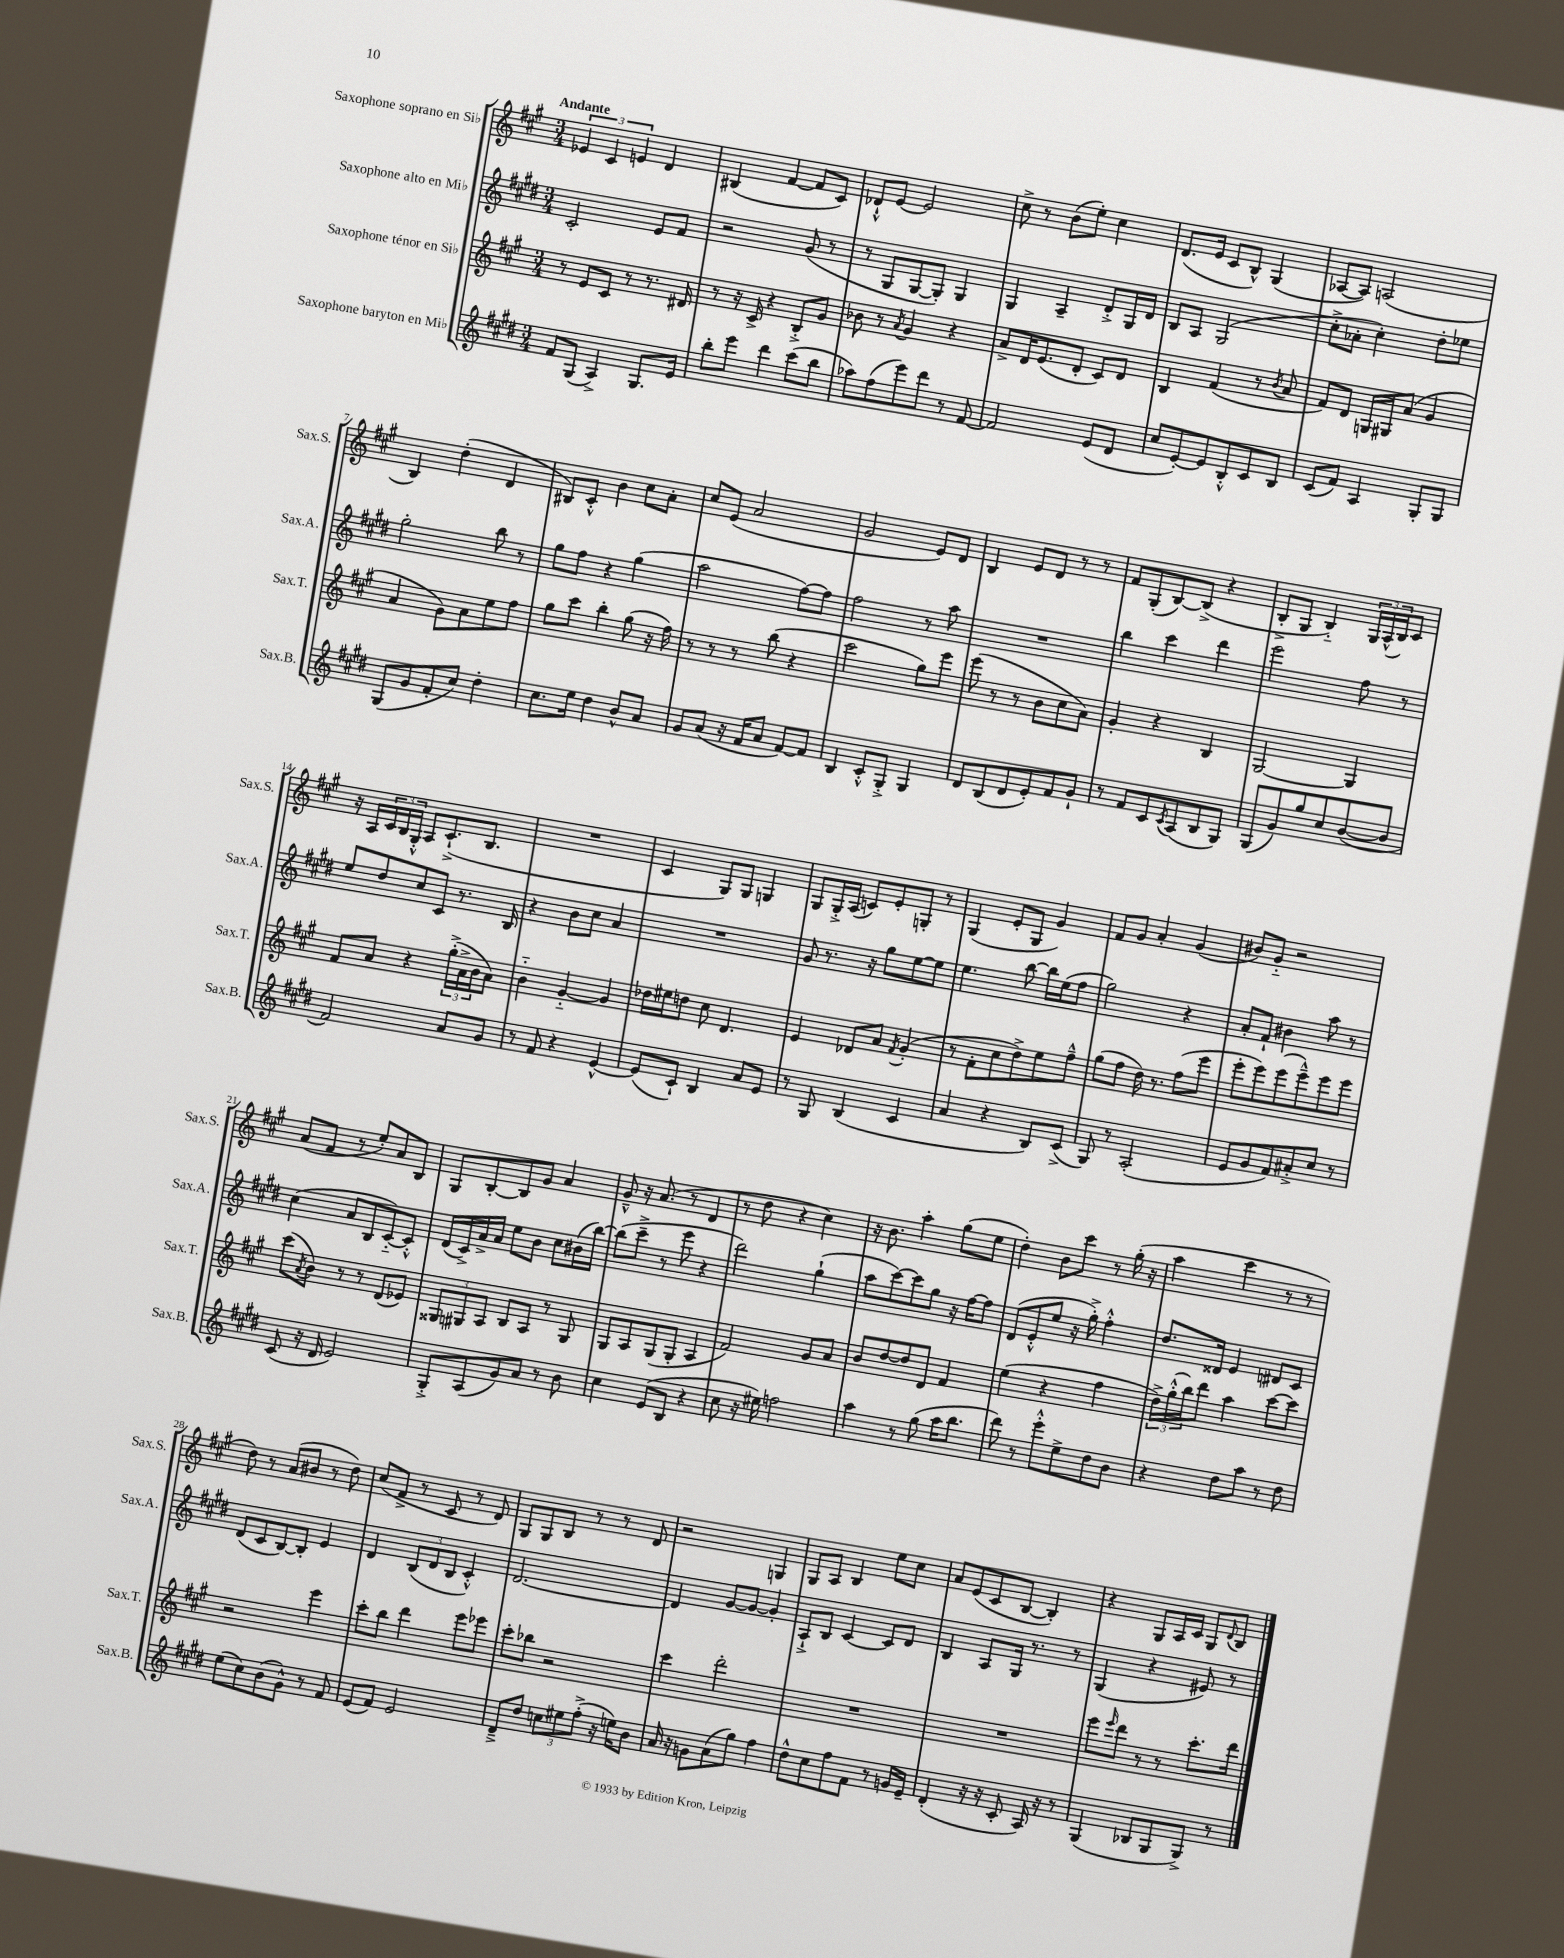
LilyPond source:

<<
\new StaffGroup <<
\new Staff = "s0" \with { instrumentName = "Saxophone soprano en Sib" shortInstrumentName = "Sax.S." } {
    \clef treble \key a \major \numericTimeSignature \time 3/4 \tempo "Andante"
    \tuplet 3/2 { ees'4 cis'4 e'4 } d'4 |
    bis4( fis'4~ fis'8 cis'8) |
    des'8-!-^ e'8~ e'2 |
    cis''8-> r8 b'8( e''8-.) cis''4 |
    d'8.( e'16 cis'8 b8-^) gis4( |
    aes8~ aes8) a2( |
    b4) d''4-.( d'4 |
    bis8) cis'8-.-^ b'4 cis''8 a'8-. |
    cis''8 e'8( a'2 |
    gis'2 e'8) d'8 |
    b4 e'8 d'8 r8 r8 |
    fis'8 gis8-.( b8~) b8->( r4 |
    b8-.-> gis8 b4-_) \tuplet 3/2 { gis16 a16-^( b16) } cis'8 |
    r16 a16 \tuplet 3/2 { cis'16 b16 gis16-.-^ } a8 cis'8.-!->( b8. |
    R2. |
    cis'4 gis8) gis8 g4 |
    gis8 gis16-.-> a16( c'8) e'8-. g8-. r8 |
    gis4( e'8-. gis8 gis'4) |
    fis'8 gis'8 a'4-. gis'4( |
    bis'8) gis'8-_ r2 |
    a'8( fis'8 r8 e''8-.) a'8 b8 |
    gis8 b8~-. b8 gis'8 a'4 |
    gis'8---^ r16 a'8.( r8 d'4 |
    r8 d''8 r4 cis''4) |
    r16 b'8. a''4-. gis''8( e''8 |
    d''4-.) b'8 cis'''8 r8 gis''16-.( r16 |
    a''4 cis'''4 r8 r8 |
    d''8) r8 a'8( bis'8 r8 d''8) |
    cis''8( fis'8-> r8 cis'8 r8 d'8) |
    gis8 gis8 b8 r8 r8 d'8 |
    r2 g4 |
    gis8 a8 b4 e''8 cis''8 |
    a'8 e'8( cis'8 b8~ b4-.) |
    r4 gis8 a16 cis'16 gis8 \appoggiatura { d'8 } b8 \bar "|." |
}
\new Staff = "s1" \with { instrumentName = "Saxophone alto en Mib" shortInstrumentName = "Sax.A." } {
    \clef treble \key e \major \numericTimeSignature \time 3/4
    cis'2-. e'8 fis'8 |
    r2 gis'8( r8 |
    r8 gis8 gis8~ gis8-.) gis4 |
    gis4 a4-- dis'8-.-> gis16 dis'16 |
    b8 a8 gis2( |
    cis''8-.-> aes'8-. cis''4-.) dis''8-. ees''8 |
    gis''2-. b''8 r8 |
    gis''8 fis''8 r4 gis''4( |
    a''2 fis''8~) fis''8 |
    fis''2 r8 a''8 |
    R2. |
    b''4 cis'''4 dis'''4 |
    e'''2 fis''8 r8 |
    e''8 dis''8 cis''8 cis'8 r8. b16 |
    r4 b'8 cis''8 a'4 |
    R2. |
    gis'8 r8. r16 gis''8 e''8~ e''8 |
    e''4. b''8~ b''16 e''16( fis''8 |
    gis''2) r4 |
    a'8-. fis'8-! bis'4 a''8 r8 |
    cis''4( a'8 b8 cis'8~-_) cis'8-.-^ |
    dis'16( cis'16->) a'16-> a'16 e''8 b'8 cis''8 bis'16( b''16~) |
    b''8( cis'''8---> r8 e'''8 r4 |
    dis'''2) gis''4-!( |
    a''8 cis'''8~) cis'''8 gis''8 r16 fis''16~ fis''8 |
    dis'8( e'8-.-^ e''8 r16 gis''16-.->) fis''4-.-^ |
    dis''8. disis'16 e'4 dis'8 cis'8 |
    dis'8( cis'8 b8~) b8-. e'4 |
    dis'4 \tuplet 3/2 { b8( dis'8 b8 } cis'4-.-^) |
    dis'2.~ |
    dis'4 gis'8~ gis'8~ gis'4-. |
    a8-!-> b8 cis'4~ cis'8 dis'8 |
    b4 a8 gis16 r8. r8 |
    gis4( r4 eis'8) r8 \bar "|." |
}
\new Staff = "s2" \with { instrumentName = "Saxophone ténor en Sib" shortInstrumentName = "Sax.T." } {
    \clef treble \key a \major \numericTimeSignature \time 3/4
    r8 e'8 cis'8 r8 r8. dis'16 |
    r8 r16 cis'16-> r4 b8-.-> gis'8 |
    bes'8 r8 \acciaccatura { a'8 } gis'4 r4 |
    a'8-> d'16 e'8.( d'8-. cis'8) d'8 |
    b4 fis'4( r8 \acciaccatura { b'8 } a'8 |
    fis'8) d'8 g16 gis16 a'8( gis'4 |
    a'4 gis'8) a'8 e''8 fis''8 |
    gis''8 cis'''8 b''4-. gis''8( r16 fis''16) |
    r8 r8 r8 b''8( r4 |
    cis'''2 gis''8) e'''8 |
    e'''8( r8 r8 b'8 cis''8 a'8) |
    gis'4-. r4 b4 |
    gis2~ gis4 |
    fis'8 a'8 r4 \tuplet 3/2 { gis''16-.->( a'16-> b'16 } a'8) |
    b'4-_ gis'4~-_ gis'4 |
    des''16 eis''16 d''8 cis''8 d'4. |
    e'4 des'8 a'8 \acciaccatura { fis'8 } gis'4-.( |
    r8 fis'8-. cis''8 d''8->) e''8 fis''8---^ |
    gis''8( fis''8 d''16) r8. fis''8( e'''8 |
    e'''8-. e'''8) e'''8( e'''8---^) e'''8 e'''8 |
    cis'''8( \acciaccatura { a'8 } b'8) r8 r8 d'8( ees'8) |
    \tuplet 3/2 { gisis8 gis8 a8 } b8 a8 r8 gis8 |
    gis8 a8 gis8( gis8-. a4 |
    fis'2) gis'8 a'8 |
    b'8 d''8~ d''8 d'8 fis'4 |
    e''4( r4 fis''4 |
    \tuplet 3/2 { d''16->) gis''16-.-^( b''16) } d'''8 a''4 cis'''8~ cis'''8 |
    r2 e'''4 |
    cis'''8-. b''8 d'''4 e'''8 ees'''8 |
    cis'''8-. bes''8 r2 |
    cis'''4 d'''2-. |
    R2. |
    R2. |
    e'''8 \grace { e'''16 } d'''8 r8 r8 cis'''8.-. d'''16 \bar "|." |
}
\new Staff = "s3" \with { instrumentName = "Saxophone baryton en Mib" shortInstrumentName = "Sax.B." } {
    \clef treble \key e \major \numericTimeSignature \time 3/4
    fis'8 gis8( a4->) gis8. e'16 |
    b''8-. e'''8 dis'''4 cis'''8( b''8 |
    aes''8) fis''8( e'''8) dis'''8 r8 fis'8~ |
    fis'2 e'8( dis'8 |
    cis''8 e'8~-.) e'8 b8-.-^ cis'8 b8 |
    cis'8( fis'8) a4 gis8-. gis8 |
    gis8( gis'8 fis'8-. cis''8) dis''4-. |
    cis''8. e''16 dis''4 b'8-^ a'8 |
    gis'8 a'8( r16 fis'16 a'8 fis'8~) fis'8 |
    b4 cis'8-.-^ gis8-.-> gis4 |
    dis'8 b8( dis'8 e'8-.) fis'8 gis'8-! |
    r8 fis'8 cis'8 \acciaccatura { cis'8 } a8( b8 gis8) |
    gis8( gis'8) gis''8 cis''8 b'8~( b'8 |
    fis'2) a'8 gis'8 |
    r8 fis'8 r4 e'4~-^ |
    e'8( cis'8-!) b4 a'8 e'8 |
    r8 gis8 b4( cis'4 |
    a'4 r4 b8) cis'8->( |
    gis8) r8 a2-.( |
    e'8 gis'8 fis'8) ais'8-.-> cis''8 r8 |
    cis'8( r16 dis'16 e'2) |
    gis8-.-> a8( gis'8) a'8 r8 b'8 |
    cis''4 e'8( b8 r4 |
    cis''8 r16 eis''16) f''2 |
    a''4 r8 gis''8( a''16 b''8. |
    dis'''8) r8 e'''8-.-^ e''8-> dis''8 b'8 |
    r4 dis''8 a''8 r8 dis''8 |
    e''8( cis''8) b'8( gis'8-^) r8 fis'8 |
    e'8( fis'8) e'2 |
    dis'8---> dis''8 \tuplet 3/2 { c''8 eis''8 fis''8-.->( } r16 e''16) b'8 |
    a'16 r16 g'8 a'8( gis''8) fis''4 |
    dis''8-^ cis''8 fis''8 fis'8 r8 g'16 e'16-- |
    dis'4-.( r16 r16 cis'8-. a16) r16 r8 |
    gis4( bes8 gis8 gis8->) r8 \bar "|." |
}
>>
>>
